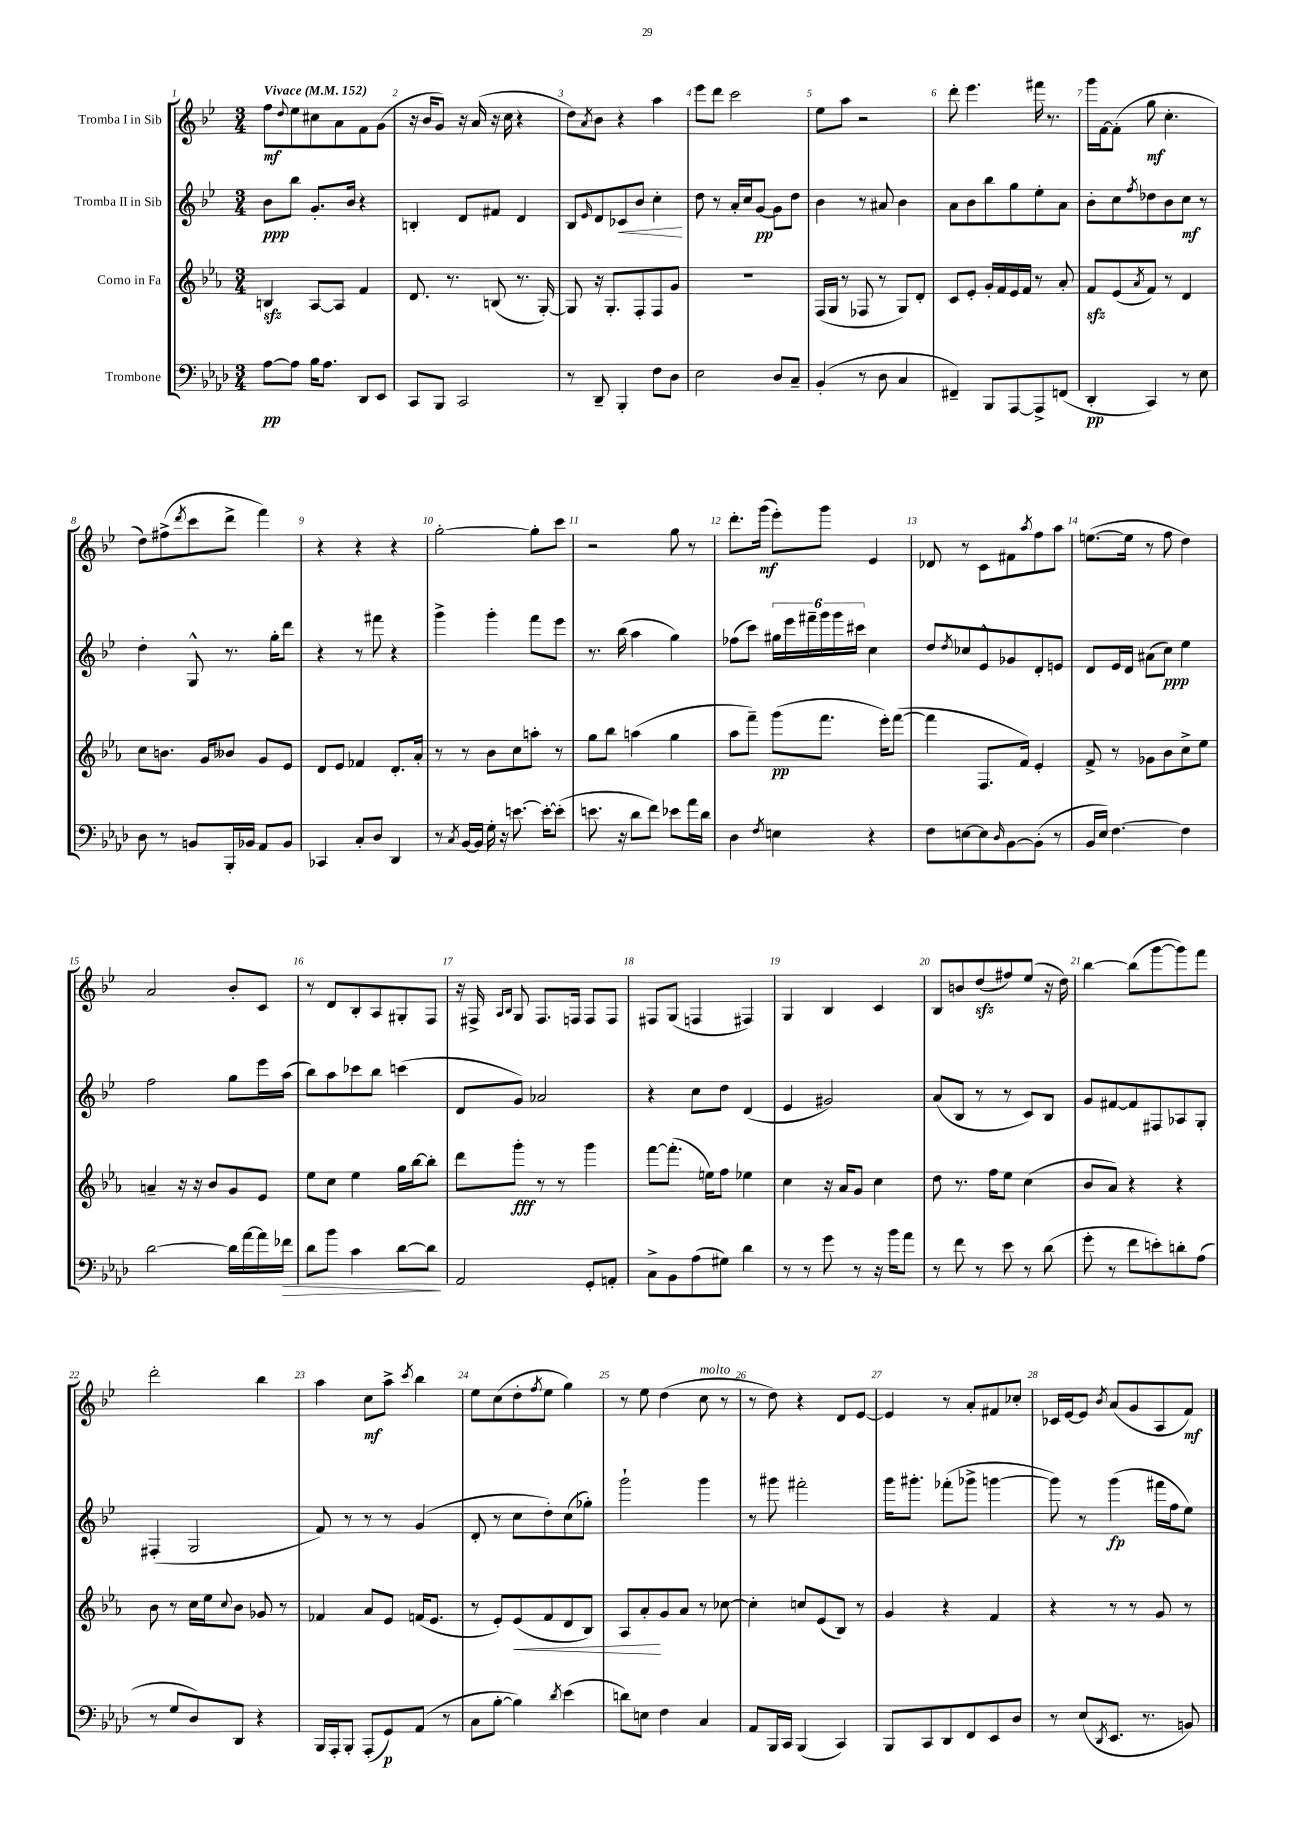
<<
\new StaffGroup <<
\new Staff = "s0" \with { instrumentName = "Tromba I in Sib" } {
    \clef treble \key bes \major \numericTimeSignature \time 3/4 \tempo "Vivace" 4 = 152
    f''8\mf \appoggiatura { d''8 } ees''8 cis''8 a'8 f'8 g'8( |
    r16 bes'16 g'8) r16 a'16( r16 c''16 r4 |
    d''8) \acciaccatura { a'8 } bes'8 r4 a''4 |
    ees'''8 d'''8 c'''2 |
    ees''8 a''8 r2 |
    d'''8-. ees'''4. fis'''16 r8. |
    g'''16 f'16~ f'8-.( g''8\mf c''4.-. |
    d''8) fis''8->( \acciaccatura { d'''8 } c'''8 d'''8-> f'''4) |
    r4 r4 r4 |
    g''2~-. g''8-. c'''8 |
    r2 g''8 r8 |
    d'''8.-. g'''16\mf( ees'''8-.) g'''8 ees'4 |
    des'8 r8 c'8 fis'8 \acciaccatura { a''8 } f''8 a''8 |
    e''8.~( e''16 r8 f''8 d''4) |
    a'2 bes'8-. c'8 |
    r8 d'8 bes8-. a8 gis8-. f8 |
    r16 fis16-> \grace { a16 bes16 } g8 fis8. f16 f8 f8 |
    fis8 g8( f4 fis4) |
    g4 bes4 c'4 |
    bes8 b'8 d''8\sfz( fis''8) ees''8( r16 d''16) |
    bes''4~ bes''8( g'''8~ g'''8) f'''8 |
    d'''2-. bes''4 |
    a''4 c''8\mf a''8-> \acciaccatura { c'''8 } bes''4 |
    ees''8 c''8( d''8-. \acciaccatura { f''8 } ees''8 g''4) |
    r8 ees''8 d''4( c''8^\markup { \italic "molto" } r8 |
    r8 d''8) r4 d'8 ees'8~ |
    ees'4 r8 a'8-. fis'8 ces''8-. |
    ces'16 ees'16~ ees'8 \acciaccatura { bes'8 } a'8( g'8 a8 f'8\mf) \bar "|." |
}
\new Staff = "s1" \with { instrumentName = "Tromba II in Sib" } {
    \clef treble \key bes \major \numericTimeSignature \time 3/4
    bes'8\ppp bes''8 g'8.-. bes'16 r4 |
    b4-. d'8 fis'8 d'4 |
    bes8 \grace { ees'16 } d'8 ces'8\< bes'8 c''4-.\! |
    d''8 r8 a'16-. c''16 g'8~\pp g'8 d''8 |
    bes'4 r8 ais'8 bes'4 |
    a'8 bes'8 bes''8 g''8 ees''8-. a'8 |
    bes'8-. c''8 \acciaccatura { f''8 } des''8 bes'8 c''8\mf r8 |
    d''4-. g8-^ r8. g''16-. d'''8 |
    r4 r8 fis'''8 r4 |
    g'''4-> g'''4-. f'''8 ees'''8 |
    r8. bes''16( a''4 g''4) |
    fes''8( c'''8) \tuplet 6/4 { gis''16 ees'''16 fis'''16-- g'''16 g'''16 cis'''16 } c''4 |
    d''8 \acciaccatura { d''8 } ces''8 ees'8-^ ges'8 d'8-. e'8 |
    d'8 ees'16 d'16 ais'8( c''8\ppp) ees''4 |
    f''2 g''8 ees'''16 a''16( |
    bes''8) a''8 ces'''8 bes''8 c'''4( |
    d'8 g'8) aes'2 |
    r4 c''8 d''8 d'4( |
    ees'4 gis'2) |
    a'8( bes8 r8 r8 c'8) bes8 |
    g'8 fis'8~ fis'8 fis8 aes8 g8-. |
    fis4-.( g2 |
    f'8) r8 r8 r8 g'4( |
    d'8-. r8 c''8 d''8-.) c''8( ges''8-.) |
    g'''2-! g'''4 |
    r8 gis'''8 fis'''2-. |
    g'''16 gis'''8.-. fes'''8-.( ges'''8-> g'''4~ |
    g'''8) r8 g'''4\fp( fis'''16 f''16 ees''8) \bar "|." |
}
\new Staff = "s2" \with { instrumentName = "Corno in Fa" } {
    \clef treble \key ees \major \numericTimeSignature \time 3/4
    b4\sfz aes8~ aes8 f'4 |
    d'8. r8. b8( r8. g16~-.) |
    g8 r16 g8.-. f8-. f8 g'8 |
    R2. |
    f16( g16 r8 fes8 r8 g8) d'8-. |
    c'8 ees'8-. g'16-. f'16 ees'16 f'16 r8 aes'8-. |
    f'8\sfz ees'8( \acciaccatura { aes'8 } f'8) r8 d'4 |
    c''8 b'8. g'16 beses'8 g'8 ees'8 |
    d'8 ees'8 fes'4 d'8.-. aes'16-. |
    r8 r8 bes'8 c''8 a''8-. r8 |
    g''8 bes''8 a''4( g''4 |
    aes''8 f'''8--) g'''8\pp( f'''8. ees'''16-.) f'''8~( |
    f'''4 f8. f'16) ees'4-. |
    f'8-> r8 ges'8 bes'8 c''8-> ees''8 |
    a'4-- r16 r16 bes'8 g'8 ees'8 |
    ees''8 c''8 ees''4 g''16 bes''16~ bes''8-. |
    d'''8 g'''8-.\fff r8 r8 g'''4 |
    f'''8~ f'''8.-.( e''16) f''8 ees''4 |
    c''4 r16 aes'16 g'8 c''4 |
    d''8 r8. f''16 ees''8 c''4( |
    bes'8 aes'8) r4 r4 |
    bes'8 r8 c''16 ees''16 \appoggiatura { c''8 } bes'8 ges'8 r8 |
    fes'4 aes'8 ees'8 f'16( ees'8. |
    r8 ees'8-.) ees'8\<( f'8 d'8 bes8) |
    aes8 aes'8-.\! g'8 aes'8 r8 ces''8~ |
    ces''4-. c''8 ees'8( bes8) r8 |
    g'4 r4 f'4 |
    r4 r8 r8 g'8 r8 \bar "|." |
}
\new Staff = "s3" \with { instrumentName = "Trombone" } {
    \clef bass \key aes \major \numericTimeSignature \time 3/4
    aes8~\pp aes8 bes16 aes8. des,8 ees,8 |
    c,8 bes,,8 c,2 |
    r8 des,8-- bes,,4-. f8 des8 |
    ees2 des8 c8-- |
    bes,4-.( r8 des8 c4 |
    fis,4--) bes,,8 aes,,8~ aes,,8-> f,8( |
    des,4-.\pp c,4) r8 ees8 |
    des8 r8 b,8 bes,,16-. bes,16 aes,8 bes,8 |
    ces,4 c8-. des8 des,4 |
    r8 \acciaccatura { c8 } bes,16~ bes,16 g16-. r16 e'8.~ e'16~-. e'8-.( |
    e'8. r16 des'8 f'8) ees'8 aes'16 des'16 |
    des4 \acciaccatura { f8 } e4 r4 |
    f8 e8~ e8 \grace { des16 } bes,8~ bes,8-.( r8 |
    bes,16 ees16) f4.~ f4 |
    des'2~ des'16 aes'16~ aes'16 fes'16\> |
    des'8 bes'8 c'4 des'8~ des'8\! |
    aes,2 g,8-. a,8-. |
    c8-> bes,8 aes8( gis8) des'4 |
    r8 r8 g'8 r8 r16 bes'16 aes'8 |
    r8 f'8 r8 ees'8 r8 des'8( |
    g'8-. r8 f'8 e'8-.) d'8-. aes8( |
    r8 g8 des8) des,8 r4 |
    bes,,16 aes,,16-. bes,,8-. aes,,8-.( g,8\p) aes,8( r8 |
    c8 bes8~-. bes4) \acciaccatura { des'8 } ees'4( |
    d'8) e8 f4 c4 |
    aes,8 bes,,16 c,16 bes,,4( c,4) |
    bes,,8 c,8 des,8 f,8 ees,8 des8 |
    r8 ees8( \acciaccatura { des,8 } ees,8. r8. b,8) \bar "|." |
}
>>
>>
\layout { \context { \Score \override BarNumber.break-visibility = ##(#f #t #t) barNumberVisibility = #all-bar-numbers-visible } }
